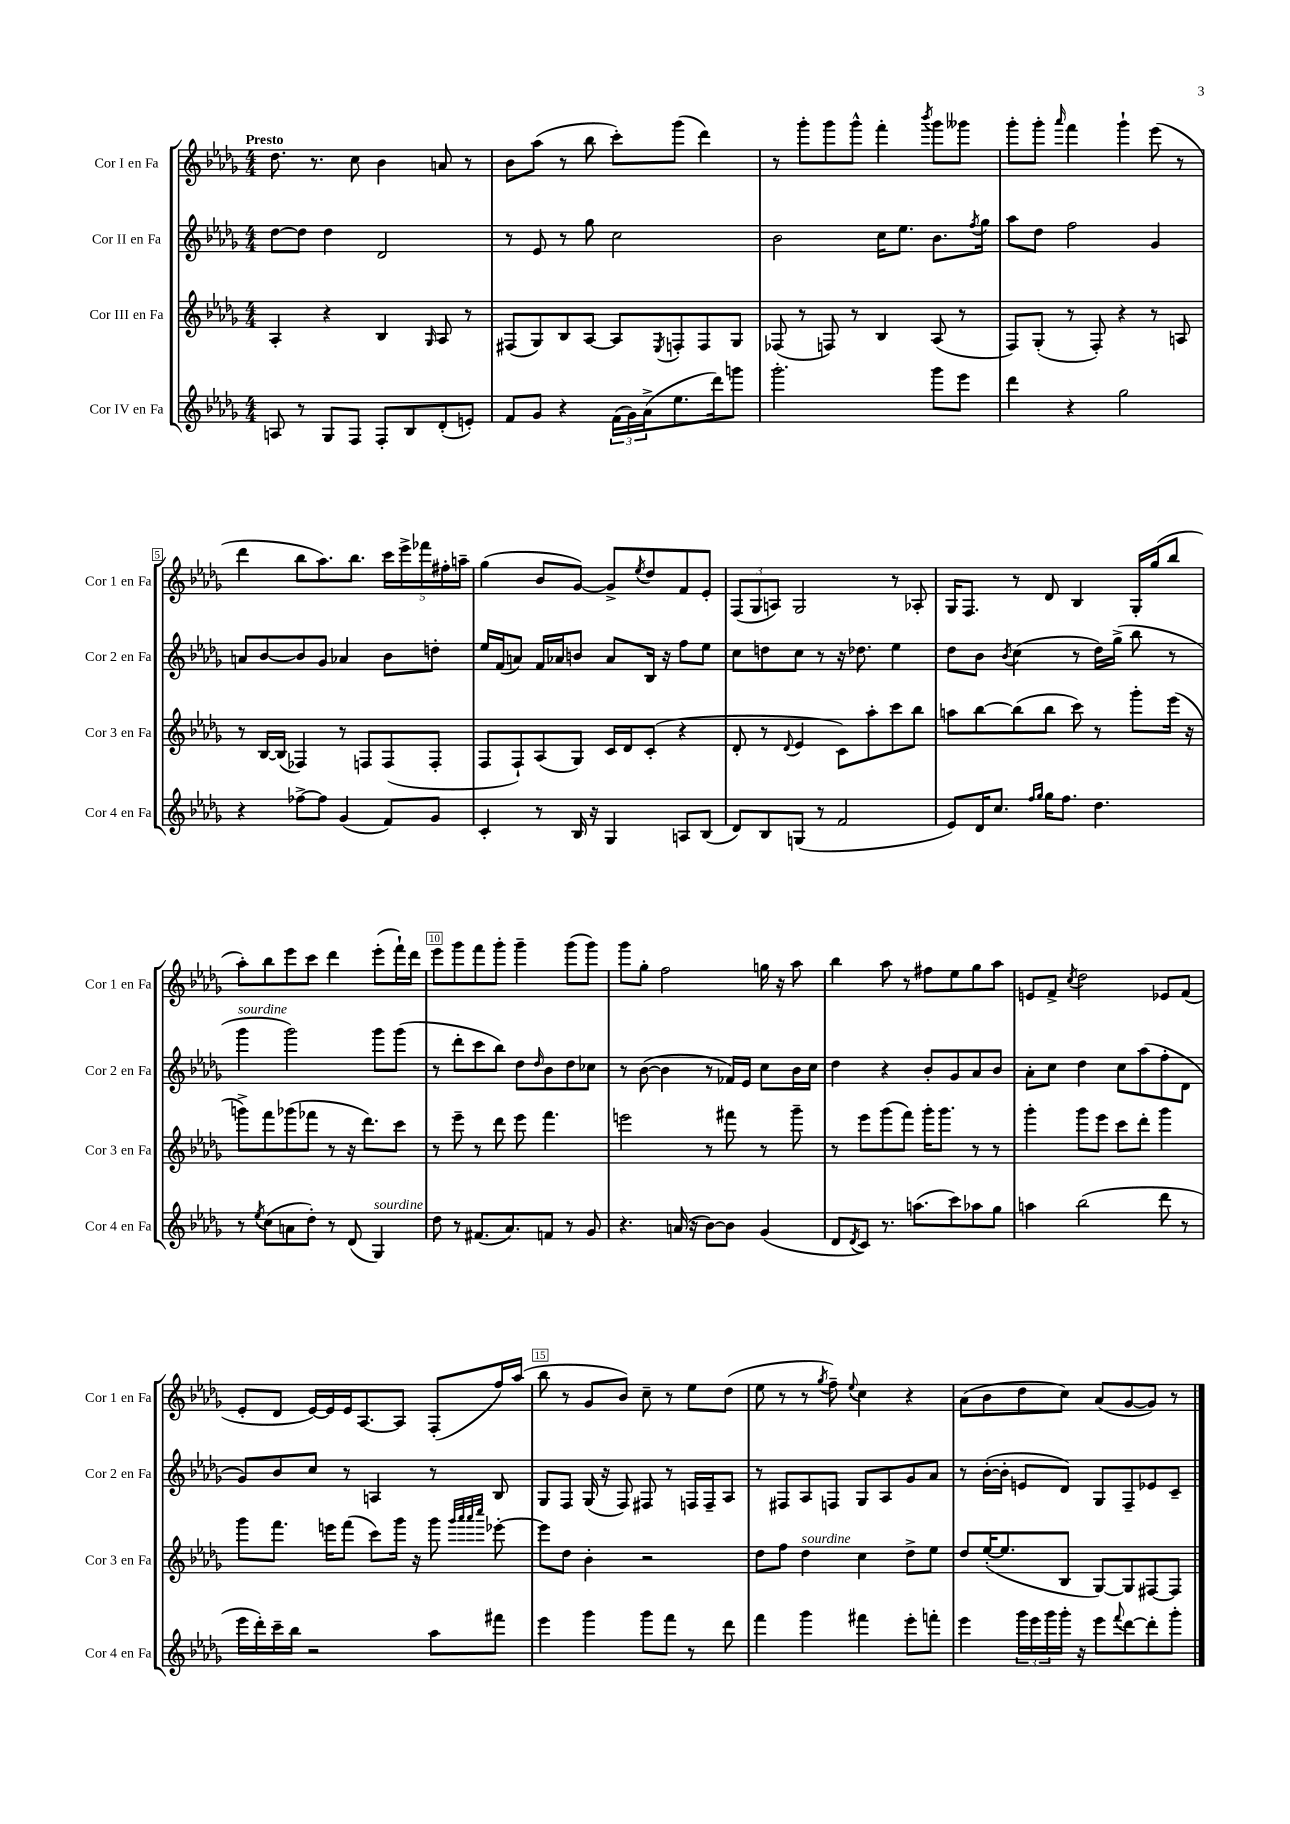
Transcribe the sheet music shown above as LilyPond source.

<<
\new StaffGroup <<
\new Staff = "s0" \with { instrumentName = "Cor I en Fa" shortInstrumentName = "Cor 1 en Fa" } {
    \clef treble \key des \major \numericTimeSignature \time 4/4 \tempo "Presto"
    des''8. r8. c''8 bes'4 a'8 r8 |
    bes'8 aes''8( r8 bes''8 c'''8-.) ges'''8( des'''4) |
    r8 ges'''8-. ges'''8 ges'''8-^ f'''4-. \acciaccatura { bes'''8 } ges'''8 geses'''8 |
    ges'''8-. ges'''8-. \grace { aes'''16 } f'''4 ges'''4-! ees'''8( r8 |
    des'''4 bes''8 aes''8.) bes''8. \tuplet 5/4 { c'''16 ees'''16-> fes'''16 fis''16-. a''16-- } |
    ges''4( bes'8 ges'8~) ges'8-> \acciaccatura { ees''8 } des''8 f'8 ees'8-. |
    \tuplet 3/2 { f8( ges8 a8) } ges2 r8 aes8-. |
    ges16 f8. r8 des'8 bes4 ges16-. ges''16( bes''8 |
    aes''8-.) bes''8 ees'''8 c'''8 des'''4 ees'''8-.( f'''16-!) des'''16 |
    ees'''8 ges'''8 f'''8 ges'''8-. ges'''4-- ges'''8( ges'''8) |
    ges'''8 ges''8-. f''2 g''16 r16 aes''8 |
    bes''4 aes''8 r8 fis''8 ees''8 ges''8 aes''8 |
    e'8 f'8-> \acciaccatura { c''8 } des''2 ees'8 f'8( |
    ees'8-. des'8 ees'16~) ees'16 ees'16 aes8.~ aes8 f8-.( f''16) aes''16( |
    bes''8 r8 ges'8 bes'8) c''8-- r8 ees''8 des''8( |
    ees''8 r8 r8 \acciaccatura { ges''8 } f''8--) \appoggiatura { ees''8 } c''4 r4 |
    aes'8( bes'8 des''8 c''8) aes'8( ges'8~ ges'8) r8 \bar "|." |
}
\new Staff = "s1" \with { instrumentName = "Cor II en Fa" shortInstrumentName = "Cor 2 en Fa" } {
    \clef treble \key des \major \numericTimeSignature \time 4/4
    des''8~ des''8 des''4 des'2 |
    r8 ees'8 r8 ges''8 c''2 |
    bes'2 c''16 ees''8. bes'8. \acciaccatura { f''8 } ges''16 |
    aes''8 des''8 f''2 ges'4 |
    a'8 bes'8~ bes'8 ges'8 aes'4 bes'8 d''8-. |
    ees''16 f'16( a'8) f'16 aes'16 b'8 aes'8 bes16 r16 f''8 ees''8 |
    c''8 d''8 c''8 r8 r16 des''8. ees''4 |
    des''8 bes'8 \acciaccatura { bes'8 } c''4( r8 des''16) ges''16->( bes''8 r8 |
    ges'''4^\markup { \italic "sourdine" } ges'''2) ges'''8 ges'''8( |
    r8 des'''8-. c'''8 bes''8) des''8 \grace { des''16 } bes'8 des''8 ces''8 |
    r8 bes'8~( bes'4 r8 fes'16) ees'16 c''8 bes'16 c''16 |
    des''4 r4 bes'8-. ges'8 aes'8 bes'8 |
    aes'8-. c''8 des''4 c''8 aes''8( f''8-. des'8 |
    ges'8) bes'8 c''8 r8 a4 r8 bes8 |
    ges8 f8 ges16( r16 f8) fis8 r8 f16 f16-- aes8 |
    r8 fis8 aes8 f8 ges8 aes8 ges'8 aes'8 |
    r8 bes'16~-.( bes'16-. e'8 des'8) ges8 f8-- ees'8 c'8-- \bar "|." |
}
\new Staff = "s2" \with { instrumentName = "Cor III en Fa" shortInstrumentName = "Cor 3 en Fa" } {
    \clef treble \key des \major \numericTimeSignature \time 4/4
    aes4-. r4 bes4 \grace { ges16 } aes8 r8 |
    fis8( ges8) bes8 aes8~ aes8 \acciaccatura { ees8 } f8-. f8 ges8 |
    fes8( r8 f8) r8 bes4 aes8( r8 |
    f8) ges8-.( r8 f8-.) r4 r8 a8 |
    r8 bes16~ bes16( fes4) r8 f8 f8( f8-. |
    f8 f8-!) aes8( ges8) c'16 des'16 c'8-.( r4 |
    des'8-. r8 \appoggiatura { des'8 } ees'4 c'8) aes''8-. c'''8 bes''8 |
    a''8 bes''8~ bes''8( bes''8 c'''8) r8 ges'''8-. ees'''16( r16 |
    g'''8->) f'''8 ges'''8( fes'''8 r8 r16 des'''8.) c'''8 |
    r8 ees'''8-- r8 des'''8 ees'''8 f'''4. |
    e'''2 r8 fis'''8 r8 ges'''8-- |
    r8 ees'''8 ges'''8( f'''8) ges'''16-. ges'''8. r8 r8 |
    ges'''4-. ges'''8 ees'''8 c'''8 des'''8-. ges'''4 |
    ges'''8 f'''8. e'''16 f'''8( c'''8) ges'''16 r16 ges'''8 \grace { ges'''32 aes'''32 aes'''32 c''''32 } ees'''8~-. |
    ees'''8 des''8 bes'4-. r2 |
    des''8 f''8 des''4^\markup { \italic "sourdine" } c''4 des''8-> ees''8 |
    des''8 ees''16~-.( ees''8. bes8 ges8~) ges8 fis8~ fis8 \bar "|." |
}
\new Staff = "s3" \with { instrumentName = "Cor IV en Fa" shortInstrumentName = "Cor 4 en Fa" } {
    \clef treble \key des \major \numericTimeSignature \time 4/4
    a8 r8 ges8 f8 f8-. bes8 des'8-.( e'8-.) |
    f'8 ges'8 r4 \tuplet 3/2 { f'16( ges'16) aes'16->( } ees''8. des'''16) g'''8 |
    ges'''2.-. ges'''8 ees'''8 |
    des'''4 r4 ges''2 |
    r4 fes''8~-> fes''8 ges'4( f'8) ges'8 |
    c'4-. r8 bes16 r16 ges4 a8 bes8( |
    des'8) bes8 g8( r8 f'2 |
    ees'8) des'16 c''8. \grace { f''16 ges''16 } ges''16 f''8. des''4. |
    r8 \acciaccatura { ees''8 } c''8( a'8 des''8-.) r8 des'8( ges4^\markup { \italic "sourdine" }) |
    des''8 r8 fis'8.( aes'8.) f'8 r8 ges'8 |
    r4. a'16( r16 bes'8~) bes'8 ges'4( |
    des'8 \acciaccatura { des'8 } c'8) r8. a''8.( c'''8) aes''8 ges''8 |
    a''4 bes''2( des'''8 r8 |
    ees'''16 des'''16-.) c'''16-- bes''16 r2 aes''8 fis'''8 |
    ees'''4 ges'''4 ges'''8 f'''8 r8 des'''8 |
    f'''4 ges'''4 fis'''4 ees'''8-. f'''8-. |
    ees'''4 \tuplet 3/2 { ges'''16 ees'''16 ges'''16 } ges'''16-. r16 ees'''8 \appoggiatura { f'''8 } des'''8~ des'''8-. ges'''8-. \bar "|." |
}
>>
>>
\layout { \context { \Score \override BarNumber.break-visibility = ##(#f #t #t) barNumberVisibility = #(every-nth-bar-number-visible 5) \override BarNumber.stencil = #(make-stencil-boxer 0.1 0.3 ly:text-interface::print) } }
